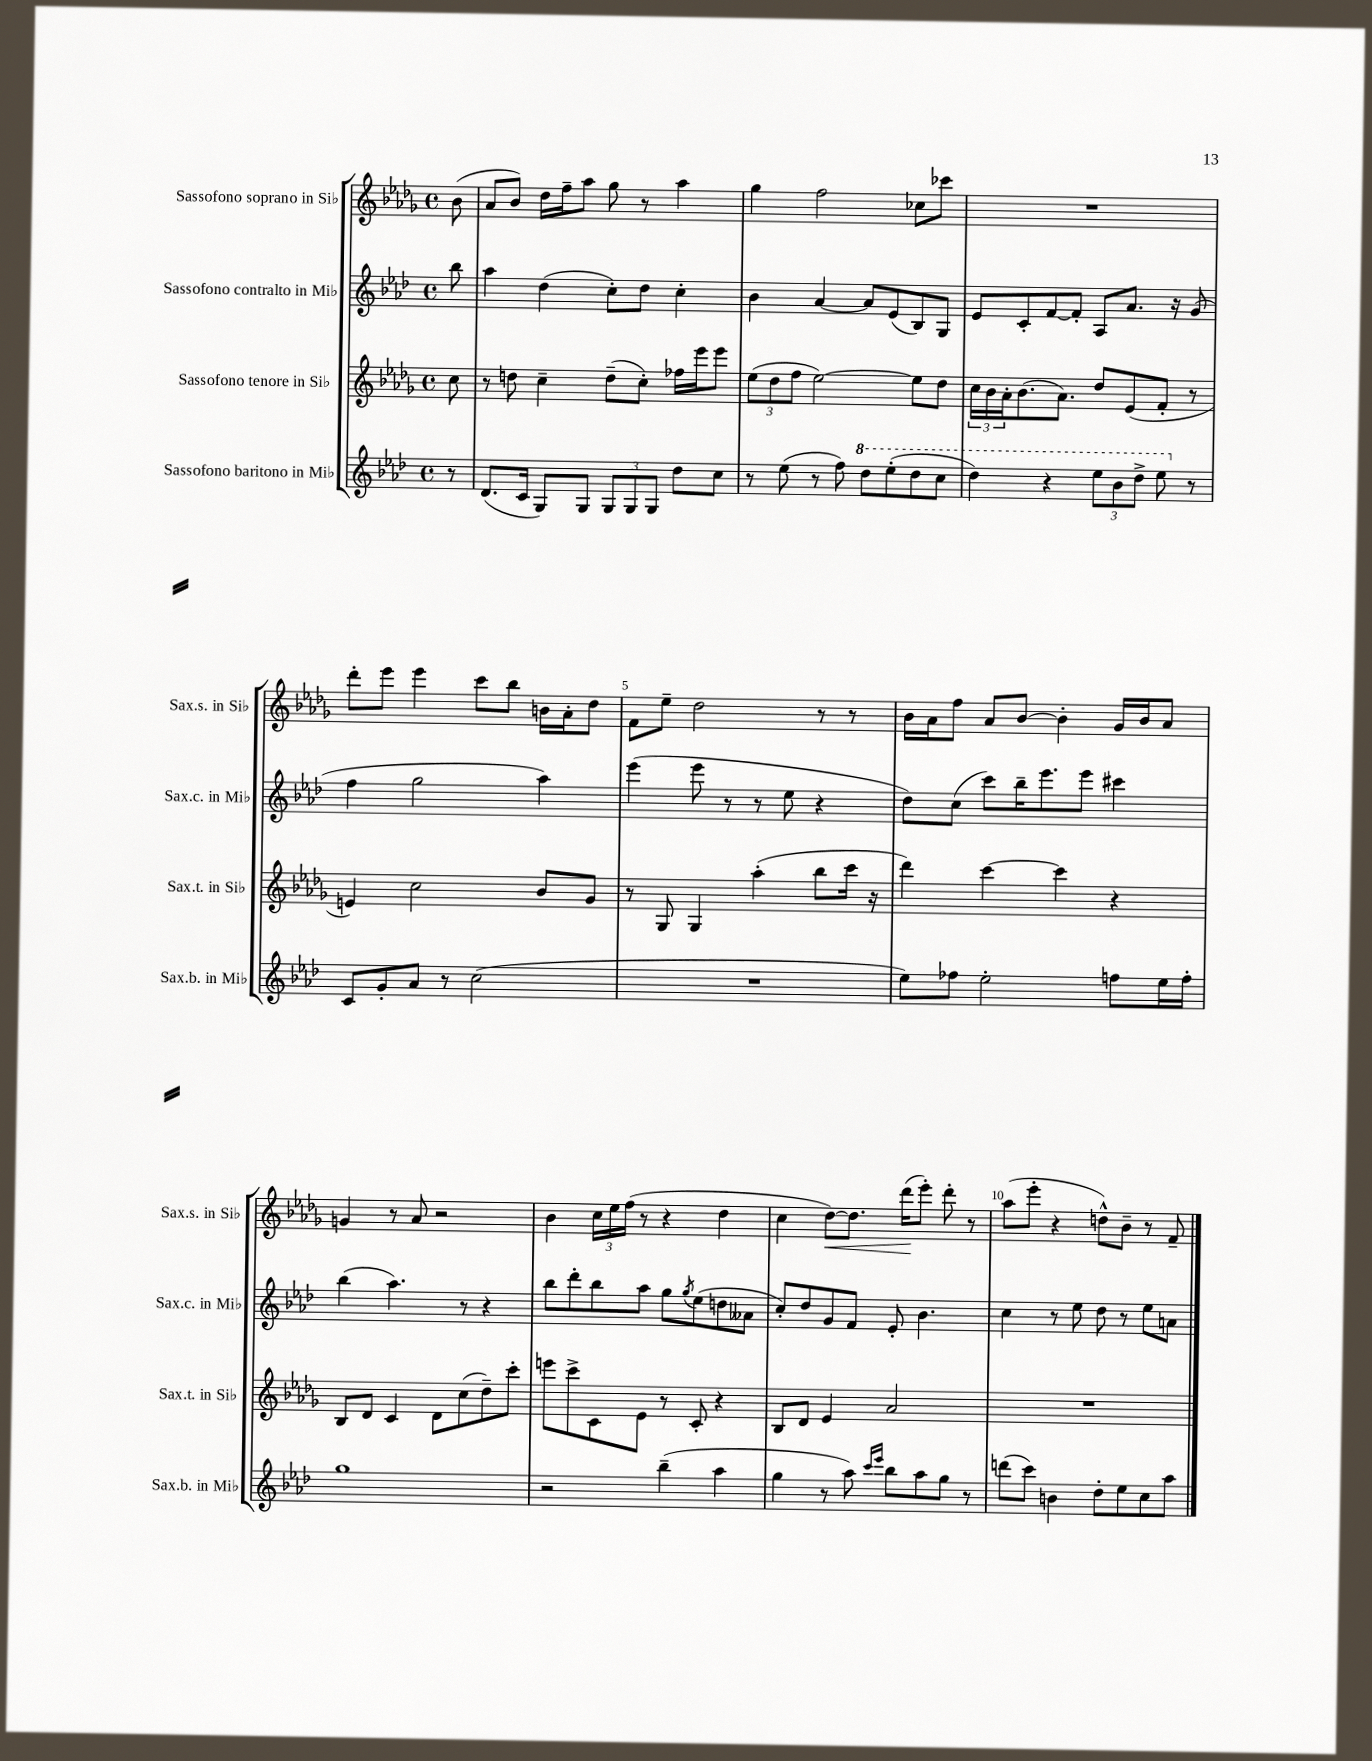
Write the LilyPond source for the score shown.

<<
\new StaffGroup <<
\new Staff = "s0" \with { instrumentName = "Sassofono soprano in Sib" shortInstrumentName = "Sax.s. in Sib" } {
    \clef treble \key des \major \defaultTimeSignature \time 4/4 \partial 8
    bes'8( |
    aes'8 bes'8) des''16 f''16-- aes''8 ges''8 r8 aes''4 |
    ges''4 f''2 ces''8 ces'''8 |
    R1 |
    des'''8-. ees'''8 ees'''4 c'''8 bes''8 b'16 aes'16-. des''8 |
    f'8 ees''8-- des''2 r8 r8 |
    bes'16 aes'16 f''8 aes'8 bes'8~ bes'4-. ges'16 bes'16 aes'8 |
    g'4 r8 aes'8 r2 |
    bes'4 \tuplet 3/2 { c''16 ees''16 f''16( } r8 r4 des''4 |
    c''4 des''8~\<) des''8. des'''16\!( ees'''8-.) des'''8-. r8 |
    aes''8( ees'''8-. r4 d''8-^) bes'8-- r8 f'8-- \bar "|." |
}
\new Staff = "s1" \with { instrumentName = "Sassofono contralto in Mib" shortInstrumentName = "Sax.c. in Mib" } {
    \clef treble \key aes \major \defaultTimeSignature \time 4/4 \partial 8
    bes''8 |
    aes''4 des''4( c''8-.) des''8 c''4-. |
    bes'4 aes'4~ aes'8 ees'8( bes8) g8 |
    ees'8 c'8-. f'8~ f'8-. aes8 aes'8. r16 g'8( |
    f''4 g''2 aes''4) |
    ees'''4( ees'''8 r8 r8 ees''8 r4 |
    des''8) c''8( c'''8) bes''16-- ees'''8. ees'''8 cis'''4 |
    bes''4( aes''4.) r8 r4 |
    bes''8 des'''8-. bes''8 aes''8 g''8 \acciaccatura { g''8 } ees''8( d''8 aeses'8 |
    c''8-.) des''8 g'8 f'8 ees'8-. bes'4. |
    c''4 r8 ees''8 des''8 r8 ees''8 a'8 \bar "|." |
}
\new Staff = "s2" \with { instrumentName = "Sassofono tenore in Sib" shortInstrumentName = "Sax.t. in Sib" } {
    \clef treble \key des \major \defaultTimeSignature \time 4/4 \partial 8
    c''8 |
    r8 d''8 c''4-- d''8--( c''8-.) fes''16 ees'''16 ees'''8 |
    \tuplet 3/2 { ees''8( des''8 f''8 } ees''2~) ees''8 des''8 |
    \tuplet 3/2 { c''16 bes'16 aes'16-. } bes'8.( aes'8.) des''8 ees'8( f'8-. r8 |
    e'4) c''2 bes'8 ges'8 |
    r8 ges8 ges4 aes''4-.( bes''8 c'''16 r16 |
    des'''4) c'''4~ c'''4 r4 |
    bes8 des'8 c'4 des'8 c''8( des''8--) c'''8-. |
    e'''8 c'''8-> c'8 ees'8 r8 c'8-. r4 |
    bes8 des'8 ees'4 aes'2 |
    R1 \bar "|." |
}
\new Staff = "s3" \with { instrumentName = "Sassofono baritono in Mib" shortInstrumentName = "Sax.b. in Mib" } {
    \clef treble \key aes \major \defaultTimeSignature \time 4/4 \partial 8
    r8 |
    des'8.( c'16 g8) g8 \tuplet 3/2 { g8 g8 g8 } des''8 c''8 |
    r8 ees''8( r8 f''8) \ottava #1 des'''8 ees'''8-.( des'''8 c'''8 |
    des'''4) r4 \tuplet 3/2 { ees'''8 bes''8 des'''8-> } ees'''8 \ottava #0 r8 |
    c'8 g'8-. aes'8 r8 c''2( |
    R1 |
    ees''8) fes''8 ees''2-. f''8 ees''16 f''16-. |
    g''1 |
    r2 bes''4--( aes''4 |
    g''4 r8 aes''8) \grace { c'''16 ees'''16 } bes''8 aes''8 g''8 r8 |
    d'''8( c'''8) b'4 des''8-. ees''8 c''8 aes''8 \bar "|." |
}
>>
>>
\layout { \context { \Score \override BarNumber.break-visibility = ##(#f #t #t) barNumberVisibility = #(every-nth-bar-number-visible 5) } }
